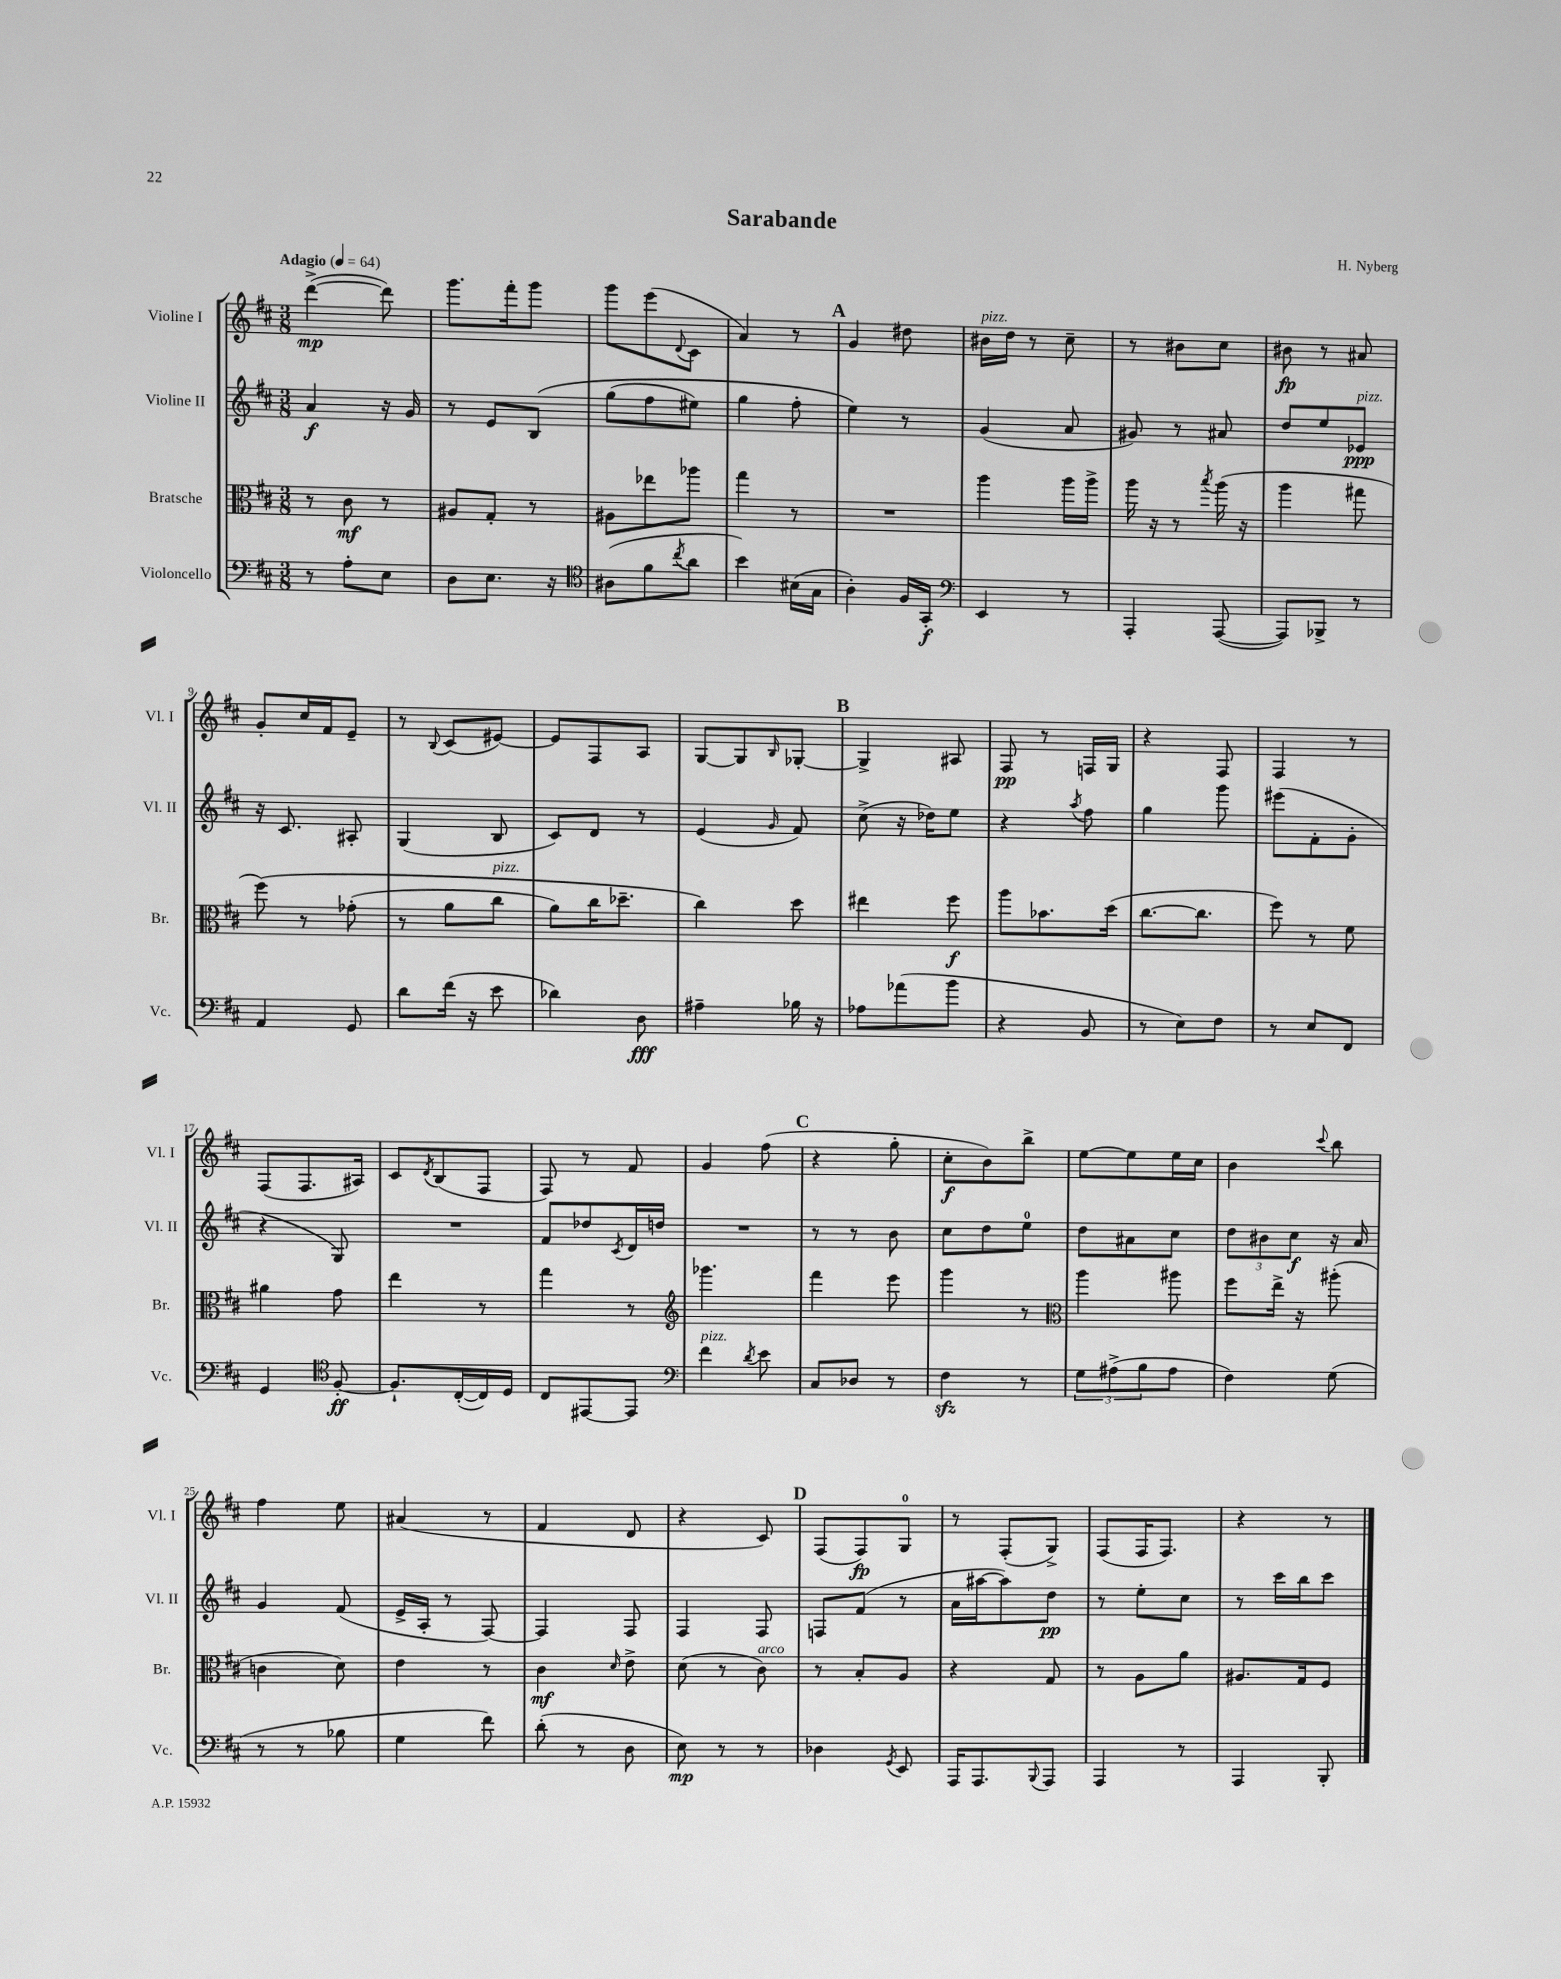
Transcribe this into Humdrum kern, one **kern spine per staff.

**kern	**kern	**kern	**kern
*staff4	*staff3	*staff2	*staff1
*clefF4	*clefC3	*clefG2	*clefG2
*k[f#c#]	*k[f#c#]	*k[f#c#]	*k[f#c#]
*M3/8	*M3/8	*M3/8	*M3/8
*MM64	*MM64	*MM64	*MM64
8r	8r	4a	([4ddd^
8A'	8c#	.	.
8E	8r	16r	8ddd])
.	.	16g	.
=	=	=	=
8D	8A#	8r	8.ggg
8.E	8G'	8e	.
.	.	.	16fff#'
.	8r	&(8B	8ggg
16r	.	.	.
=	=	=	=
*clefC4	*	*	*
(8A#	8A#	(8gg	8ggg
8f#	8ee-	8ff#	(8eee
8qcc#	.	.	8qqd
8a	8aa-	8ee#)	8c#
=	=	=	=
4b)	4gg	4gg	4a)
(16B#	8r	8ff#'	8r
16G	.	.	.
=	=	=	=
4A')	4.r	4ee&)	4g
16F#	.	8r	8dd#
16GG'	.	.	.
=	=	=	=
*clefF4	*	*	*
4EE	4aa	(4g	16b#
.	.	.	16dd
.	.	.	8r
8r	16aa	8a	8cc#~
.	16aa^	.	.
=	=	=	=
4AAA'	16aa	8g#)	8r
.	16r	.	.
.	8r	8r	8b#
.	8qbb	.	.
([8AAA	(16aa	8a#	8cc#
.	16r	.	.
=	=	=	=
8AAA])	4aa	8dd	8b#
8BBB-^	.	8ee	8r
8r	8gg#	8e-	8a#
=	=	=	=
4AA	&(8ff#)	16r	8g'
.	.	8.c#	.
.	8r	.	16cc#
.	.	.	16f#
8GG	(8g-'	8A#'	8e~
=	=	=	=
8d	8r	(4G	8r
.	.	.	8qqB
(16f#	8a	.	(8c#
16r	.	.	.
8e	8cc#	8B	[8e#)
=	=	=	=
4d-)	8a)	8c#)	8e#]
.	16cc#	8d	8F#
.	8.dd-~	.	.
8D	.	8r	8A
=	=	=	=
4A#~	4cc#&)	(4e	[8G
.	.	.	8G]
.	.	16qqg	16qqB
16B-	8dd	8f#)	[8G-'
16r	.	.	.
=	=	=	=
8A-	4ee#	(8cc#^	4G-^]
(8a-	.	16r	.
.	.	16dd-)	.
8b	8ff#	8ee	8A#
=	=	=	=
4r	8aa	4r	8F#
.	8.b-	.	8r
.	.	8qaa	.
8BB	.	8ff#	16F
.	(16dd	.	16G
=	=	=	=
8r	[8.cc#	4gg	4r
8E)	.	.	.
.	8.cc#]	.	.
8F#	.	8ggg	8F#
=	=	=	=
8r	8ff#)	(8eee#	4F#
8E	8r	8f#'	.
8FF#	8f#	8g'	8r
=	=	=	=
4GG	4a#	4r	(8F#
.	.	.	8.F#
*clefC4	*	*	*
[8F#'	8g	8G)	.
.	.	.	16A#)
=	=	=	=
8.F#`]	4ee	4.r	8c#
.	.	.	8qd
.	.	.	(8B
([16C#'	.	.	.
16C#])	8r	.	8F#
16D	.	.	.
=	=	=	=
8C#	4gg	8f#	8F#)
[8EE#	.	8dd-	8r
.	.	8qc#	.
8EE#]	8r	16d	8f#
.	.	16dd	.
=	=	=	=
*clefF4	*clefG2	*	*
4f#	4.ggg-	4.r	4g
8qd	.	.	.
8e	.	.	(8ff#
=	=	=	=
8C#	4fff#	8r	4r
8D-	.	8r	.
8r	8eee	8b	8gg'
=	=	=	=
4F#	4ggg	8cc#	8cc#'
.	.	8dd	8b)
8r	8r	8ee	8bb^
=	=	=	=
*	*clefC3	*	*
12G	4aa	8dd	[8ee
(12A#^	.	.	.
.	.	8a#	8ee]
12B	.	.	.
8A#	8aa#	8cc#	16ee
.	.	.	16cc#
=	=	=	=
4F#)	8ff#	12dd	4b
.	.	12b#	.
.	16ee^	.	.
.	.	12cc#	.
.	16r	.	.
.	.	.	8qqccc#
(8G	(8aa#'	16r	8bb
.	.	16a	.
=	=	=	=
8r	4c	4g	4ff#
8r	.	.	.
8B-	8d)	(8f#	8ee
=	=	=	=
4G	4e	16e^	(4a#
.	.	16A'	.
.	.	8r	.
8f#)	8r	[8F#)	8r
=	=	=	=
(8d'	4c#	4F#]	4f#
8r	.	.	.
.	16qqd	.	.
8D	8e^	8F#	8d
=	=	=	=
8E)	(8d	4F#	4r
8r	8r	.	.
8r	8c#)	8F#	8c#)
=	=	=	=
4D-	8r	8F	(8F#
.	8B'	(8f#	8F#)
8qGG	.	.	.
8EE	8A	8r	8G
=	=	=	=
16AAA	4r	16a	8r
8.AAA	.	[16aa#	.
.	.	8aa#])	(8F#'
8qqBBB	.	.	.
8AAA	8G	8dd	8G^)
=	=	=	=
4AAA	8r	8r	(8F#
.	8A	8ee'	16F#
.	.	.	8.F#)
8r	8a	8cc#	.
=	=	=	=
4AAA	8.A#	8r	4r
.	.	16ccc#	.
.	16G	16bb	.
8BBB'	8F#	8ccc#	8r
==	==	==	==
*-	*-	*-	*-
